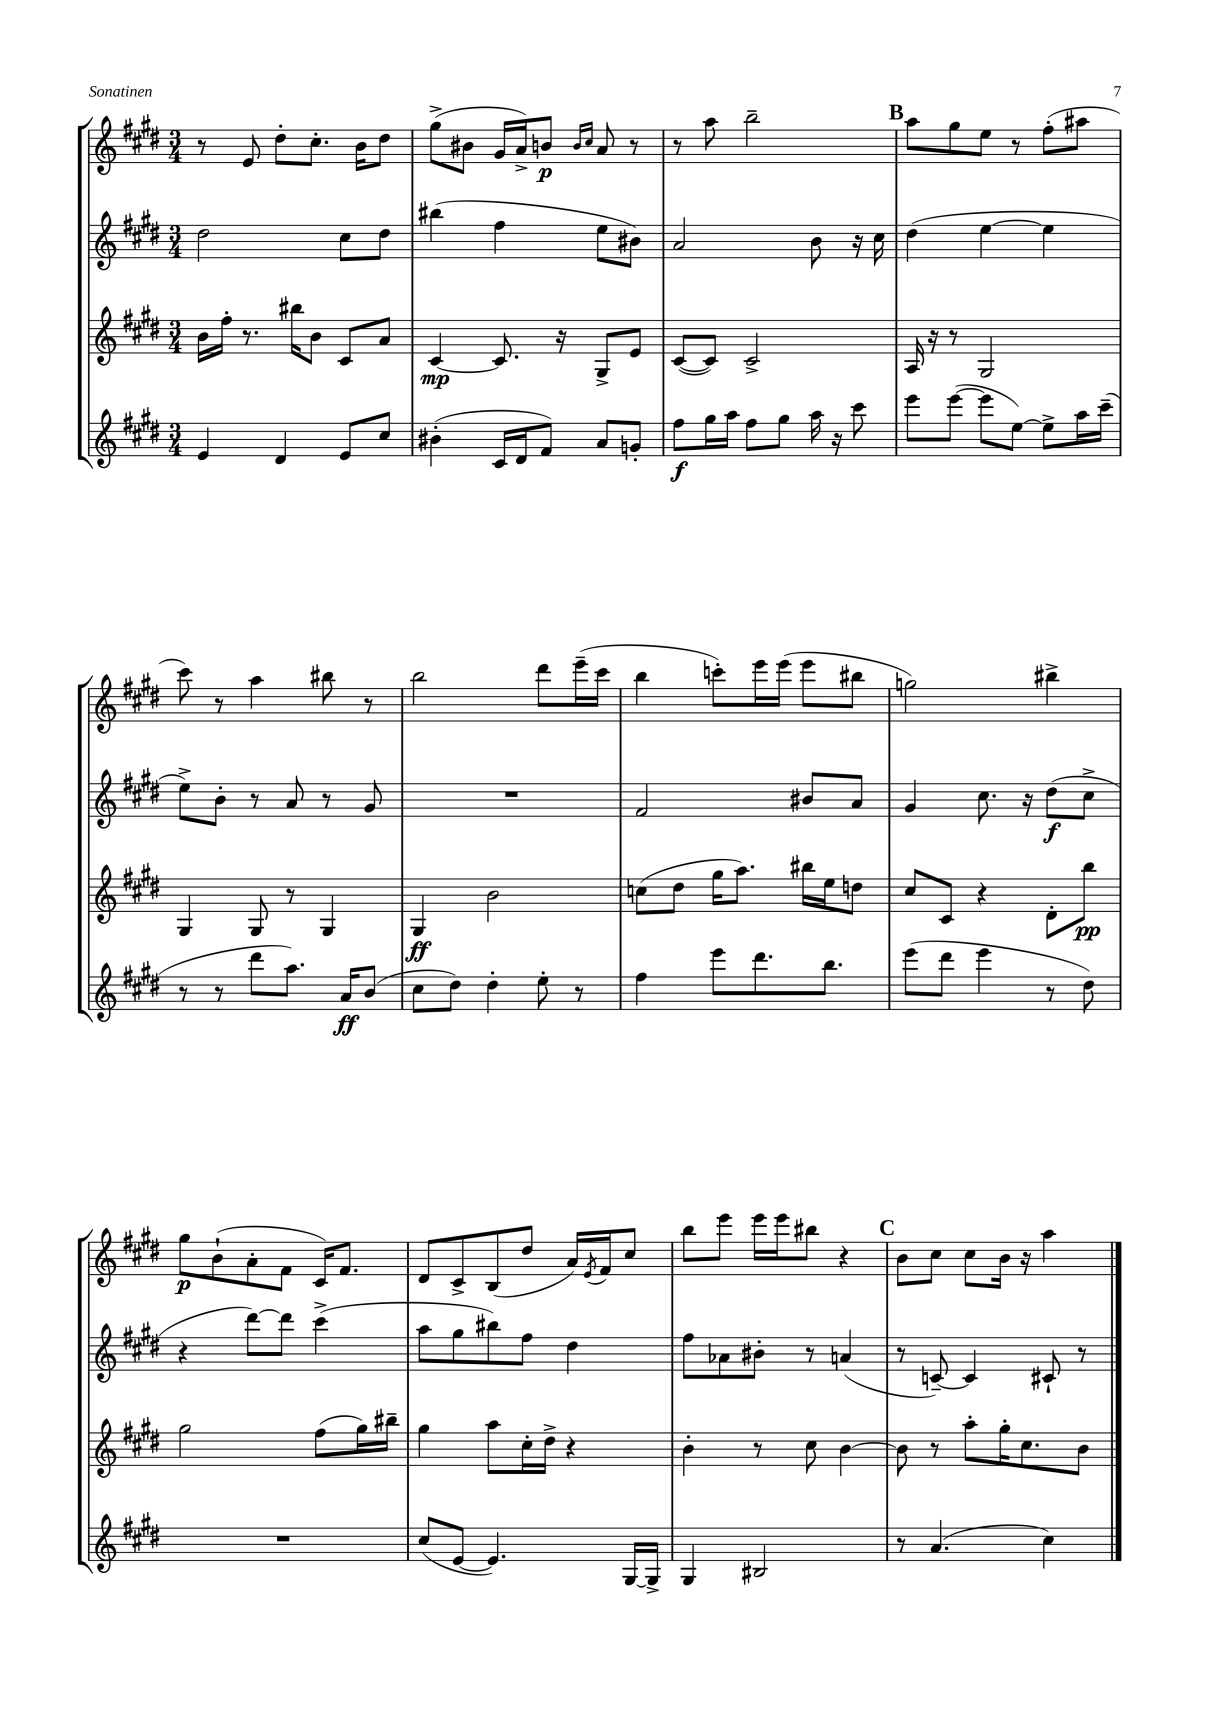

**kern	**kern	**kern	**kern
*staff4	*staff3	*staff2	*staff1
*clefG2	*clefG2	*clefG2	*clefG2
*k[f#c#g#d#]	*k[f#c#g#d#]	*k[f#c#g#d#]	*k[f#c#g#d#]
*M3/4	*M3/4	*M3/4	*M3/4
4e/	16b\LL	2dd#\	8r
.	16ff#'\JJ	.	.
.	8.r	.	8e/
4d#/	.	.	8dd#'\L
.	16bb#\LK	.	.
.	8b\J	.	8.cc#'\J
8e/L	8c#/L	8cc#\L	.
.	.	.	16b\LK
8cc#/J	8a/J	8dd#\J	8dd#\J
=	=	=	=
(4b#'\	[4c#/	(4bb#\	(8gg#^\L
.	.	.	8b#\J
16c#/LL	8.c#/]	4ff#\	16g#/LL
16d#/J	.	.	16a^/J)
8f#/J)	.	.	8b/J
.	16r	.	.
.	.	.	16qqb/LL
.	.	.	16qqcc#/JJ
8a/L	8G#^/L	8ee\L	8a/
8g'/J	8e/J	8b#\J)	8r
=	=	=	=
8ff#\L	([8c#/L	2a/	8r
16gg#\L	8c#/]J)	.	8aa\
16aa\JJ	.	.	.
8ff#\L	2c#^/	.	2bb~\
8gg#\J	.	.	.
16aa\	.	8b\	.
16r	.	.	.
8ccc#\	.	16r	.
.	.	16cc#\	.
=	=	=	=
8eee\L	16A/	(4dd#\	8aa\L
.	16r	.	.
([8eee\J	8r	.	8gg#\
8eee\]L	2G#/	[4ee\	8ee\J
[8ee\J)	.	.	8r
8ee^\]L	.	4ee\]	(8ff#'\L
16aa\L	.	.	8aa#\J
(16ccc#~\JJ	.	.	.
=	=	=	=
8r	4G#/	8ee^\L)	8ccc#\)
8r	.	8b'\J	8r
8ddd#\L	8G#/	8r	4aa\
8.aa\J)	8r	8a/	.
.	4G#/	8r	8bb#\
16a/LK	.	.	.
(8b/J	.	8g#/	8r
=	=	=	=
8cc#\L	4G#/	2.r	2bb\
8dd#\J)	.	.	.
4dd#'\	2b\	.	.
8ee'\	.	.	8ddd#\L
8r	.	.	(16eee~\L
.	.	.	16ccc#\JJ
=	=	=	=
4ff#\	(8cc\L	2f#/	4bb\
.	8dd#\J	.	.
8eee\L	16gg#\LK	.	8ccc'\L)
.	8.aa\J)	.	.
8.ddd#\	.	.	16eee\L
.	.	.	(16eee\JJ
.	16bb#\LL	8b#/L	8eee\L
8.bb\J	16ee\J	.	.
.	8dd\J	8a/J	8bb#\J
=	=	=	=
(8eee\L	8cc#/L	4g#/	2gg\)
8ddd#\J	8c#/J	.	.
4eee\	4r	8.cc#\	.
.	.	16r	.
8r	8d#'\L	(8dd#\L	4bb#^\
8dd#\)	8bb\J	8cc#^\J	.
=	=	=	=
2.r	2gg#\	4r	8gg#\L
.	.	.	(8b`\
.	.	[8ddd#\L)	8a'\
.	.	8ddd#\]J	8f#\J
.	(8ff#\L	(4ccc#^\	16c#/LK)
.	.	.	8.f#/J
.	16gg#\L)	.	.
.	16bb#~\JJ	.	.
=	=	=	=
(8cc#/L	4gg#\	8aa\L	8d#/L
[8e/J	.	8gg#\	8c#^/
4.e/])	8aa\L	8bb#\)	(8B/
.	16cc#'\L	8ff#\J	8dd#/J
.	16dd#^\JJ	.	.
.	4r	4dd#\	16a/LL)
.	.	.	8qe/
.	.	.	16f#/J
[16G#/LL	.	.	8cc#/J
16G#^/]JJ	.	.	.
=	=	=	=
4G#/	4b'\	8ff#\L	8bb\L
.	.	8a-\	8eee\J
2B#/	8r	8b#'\J	16eee\LL
.	.	.	16eee\J
.	8cc#\	8r	8bb#\J
.	[4b\	(4a/	4r
=	=	=	=
8r	8b\]	8r	8b\L
(4.a/	8r	[8c~/)	8cc#\J
.	8aa'\L	4c/]	8cc#\L
.	16gg#'\K	.	16b\Jk
.	8.cc#\	.	16r
4cc#\)	.	8c#`/	4aa\
.	8b\J	8r	.
==	==	==	==
*-	*-	*-	*-
